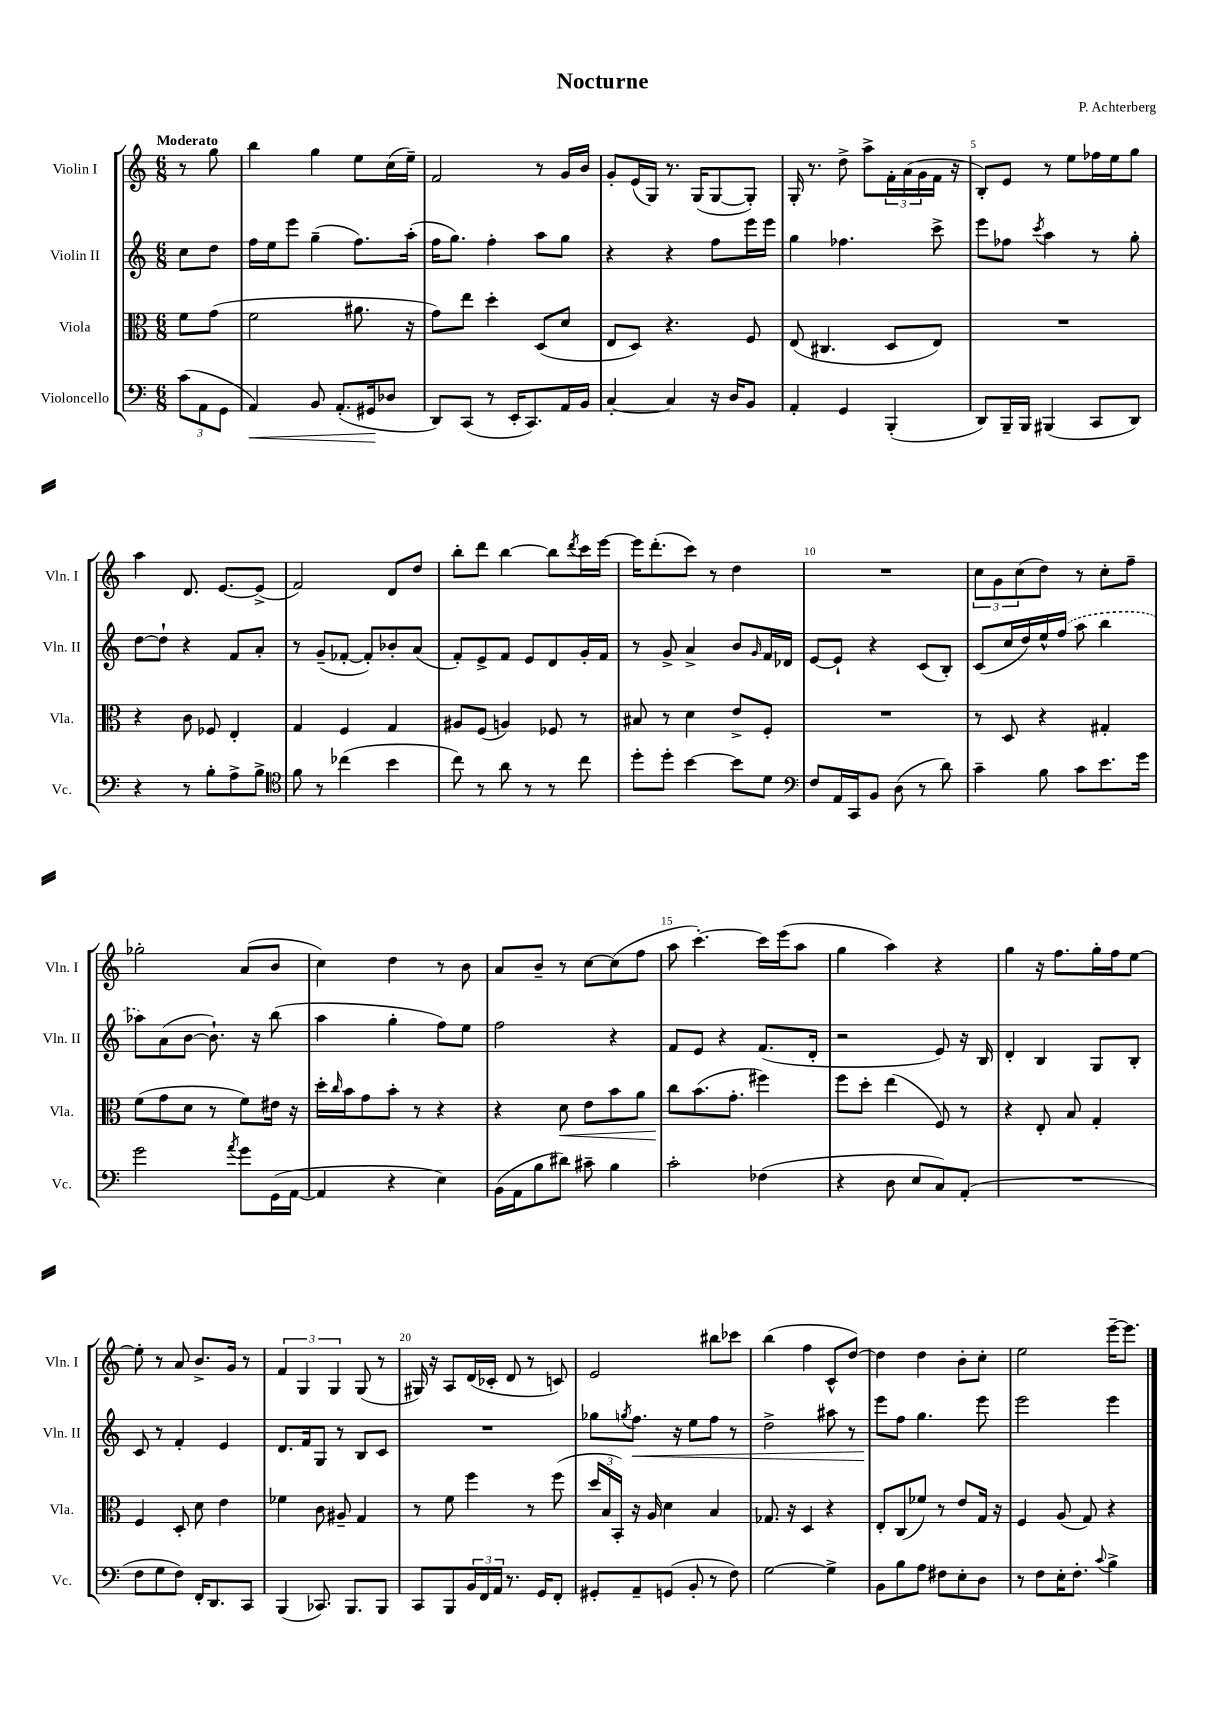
\header { title = "Nocturne" composer = "P. Achterberg" }
<<
\new StaffGroup <<
\new Staff = "s0" \with { instrumentName = "Violin I" shortInstrumentName = "Vln. I" } {
    \clef treble \key c \major \numericTimeSignature \time 6/8 \partial 4 \tempo "Moderato"
    r8 g''8 |
    b''4 g''4 e''8 c''16( e''16--) |
    f'2 r8 g'16 b'16 |
    g'8-. e'16( g16) r8. g16( g8~ g8-.) |
    g16-. r8. d''8-> a''8-> \tuplet 3/2 { f'16-. a'16( g'16 } f'16 r16 |
    b8-.) e'8 r8 e''8 fes''16 e''16 g''8 |
    a''4 d'8. e'8.~ e'8->( |
    f'2) d'8 d''8 |
    b''8-. d'''8 b''4~ b''8 \acciaccatura { d'''8 } c'''16 e'''16~ |
    e'''16 d'''8.-.( c'''8) r8 d''4 |
    R2. |
    \tuplet 3/2 { c''8 g'8 c''8( } d''8) r8 c''8-. f''8-- |
    ges''2-. a'8( b'8 |
    c''4) d''4 r8 b'8 |
    a'8 b'8-- r8 c''8~ c''8( f''8 |
    a''8 c'''4.~-.) c'''16 e'''16( a''8 |
    g''4 a''4) r4 |
    g''4 r16 f''8. g''16-. f''16 e''8~ |
    e''8-. r8 a'8 b'8.-> g'16 r8 |
    \tuplet 3/2 { f'4 g4 g4 } g8( r8 |
    gis16) r16 a8 d'16( ces'16-. d'8 r8 c'8) |
    e'2 bis''8 ces'''8 |
    b''4( f''4 c'8-^ d''8~) |
    d''4 d''4 b'8-. c''8-. |
    e''2 e'''16~-- e'''8. \bar "|." |
}
\new Staff = "s1" \with { instrumentName = "Violin II" shortInstrumentName = "Vln. II" } {
    \clef treble \key c \major \numericTimeSignature \time 6/8 \partial 4
    c''8 d''8 |
    f''16 e''16 e'''8 g''4--( f''8.) a''16-.( |
    f''16 g''8.) f''4-. a''8 g''8 |
    r4 r4 f''8 e'''16 e'''16 |
    g''4 fes''4. c'''8-> |
    e'''8 fes''8 \acciaccatura { c'''8 } a''4 r8 g''8-. |
    d''8~ d''8-! r4 f'8 a'8-. |
    r8 g'8--( fes'8~-. fes'8-.) bes'8-. a'8( |
    f'8-.) e'8-> f'8 e'8 d'8 g'16-. f'16 |
    r8 g'8-> a'4-> b'8 \grace { g'16 } f'16 des'16 |
    e'8~ e'8-! r4 c'8( b8-.) |
    c'8( c''16 d''16) e''16-^ \once \slurDashed f''16( a''8 b''4 |
    aes''8) a'8( b'8~ b'8.-!) r16 b''8( |
    a''4 g''4-. f''8) e''8 |
    f''2 r4 |
    f'8 e'8 r4 f'8.( d'16-. |
    r2 e'8) r16 b16 |
    d'4-. b4 g8 b8-. |
    c'8 r8 f'4-. e'4 |
    d'8. f'16 g8 r8 b8 c'8 |
    R2. |
    ges''8 \acciaccatura { g''8 } f''8.\< r16 e''8 f''8 r8 |
    d''2-> ais''8 r8 |
    e'''8\! f''8 g''4. e'''8 |
    e'''2 e'''4 \bar "|." |
}
\new Staff = "s2" \with { instrumentName = "Viola" shortInstrumentName = "Vla." } {
    \clef alto \key c \major \numericTimeSignature \time 6/8 \partial 4
    f'8 g'8( |
    f'2 ais'8. r16 |
    g'8) e''8 d''4-. d8( d'8 |
    e8 d8) r4. f8 |
    e8( cis4. d8 e8) |
    R2. |
    r4 c'8 fes8 e4-. |
    g4 f4 g4 |
    ais8 f8( a4) fes8 r8 |
    bis8 r8 d'4 e'8-> f8-. |
    R2. |
    r8 d8 r4 gis4-. |
    f'8( g'8 d'8 r8 f'8) eis'16 r16 |
    d''16-. \grace { c''16 } b'16 g'8 b'8-. r8 r4 |
    r4 d'8\< e'8 b'8 a'8 |
    c''8\! b'8.( g'8.-. fis''4) |
    f''8 d''8-. e''4( f8) r8 |
    r4 e8-. b8 g4-. |
    f4 d8-. d'8 e'4 |
    fes'4 c'8 ais8-- g4 |
    r8 f'8 f''4 r8 f''8( |
    \tuplet 3/2 { d''16 b16 b,16-.) } r16 a16 d'4 b4 |
    ges8. r16 d4 r4 |
    e8-. c8( fes'8) r8 e'8 g16 r16 |
    f4 a8( g8) r4 \bar "|." |
}
\new Staff = "s3" \with { instrumentName = "Violoncello" shortInstrumentName = "Vc." } {
    \clef bass \key c \major \numericTimeSignature \time 6/8 \partial 4
    \tuplet 3/2 { c'8( a,8 g,8 } |
    a,4\<) b,8 a,8.-.( gis,16\! des8 |
    d,8) c,8( r8 e,16-. c,8.) a,16 b,16 |
    c4~-. c4 r16 d16 b,8 |
    a,4-. g,4 b,,4-.( |
    d,8) b,,16-- b,,16 bis,,4( c,8 d,8) |
    r4 r8 b8-. a8-> b8-> |
    \clef tenor f'8 r8 ces''4( b'4 |
    c''8) r8 a'8 r8 r8 c''8 |
    d''8-. d''8-. b'4~ b'8 d'8 |
    \clef bass f8 a,16 c,16 b,8 d8( r8 d'8) |
    c'4-- b8 c'8 e'8. g'16 |
    g'2 \acciaccatura { a'8 } g'8 g,16( a,16~ |
    a,4 r4 e4) |
    b,16( a,16 b8 dis'8) cis'8-- b4 |
    c'2-. fes4( |
    r4 d8 e8 c8) a,8-.( |
    R2. |
    f8 g8 f8) f,16-. d,8. c,8 |
    b,,4( ces,8.) b,,8. b,,8 |
    c,8 b,,8 \tuplet 3/2 { b,16 f,16 a,16 } r8. g,16 f,8-. |
    gis,8-. a,8-- g,8( b,8-. r8 f8) |
    g2~ g4-> |
    b,8 b8 a8 fis8 e8-. d8 |
    r8 f8 e16-. f8.-. \appoggiatura { c'8 } b4-> \bar "|." |
}
>>
>>
\layout { \context { \Score \override BarNumber.break-visibility = ##(#f #t #t) barNumberVisibility = #(every-nth-bar-number-visible 5) } }
